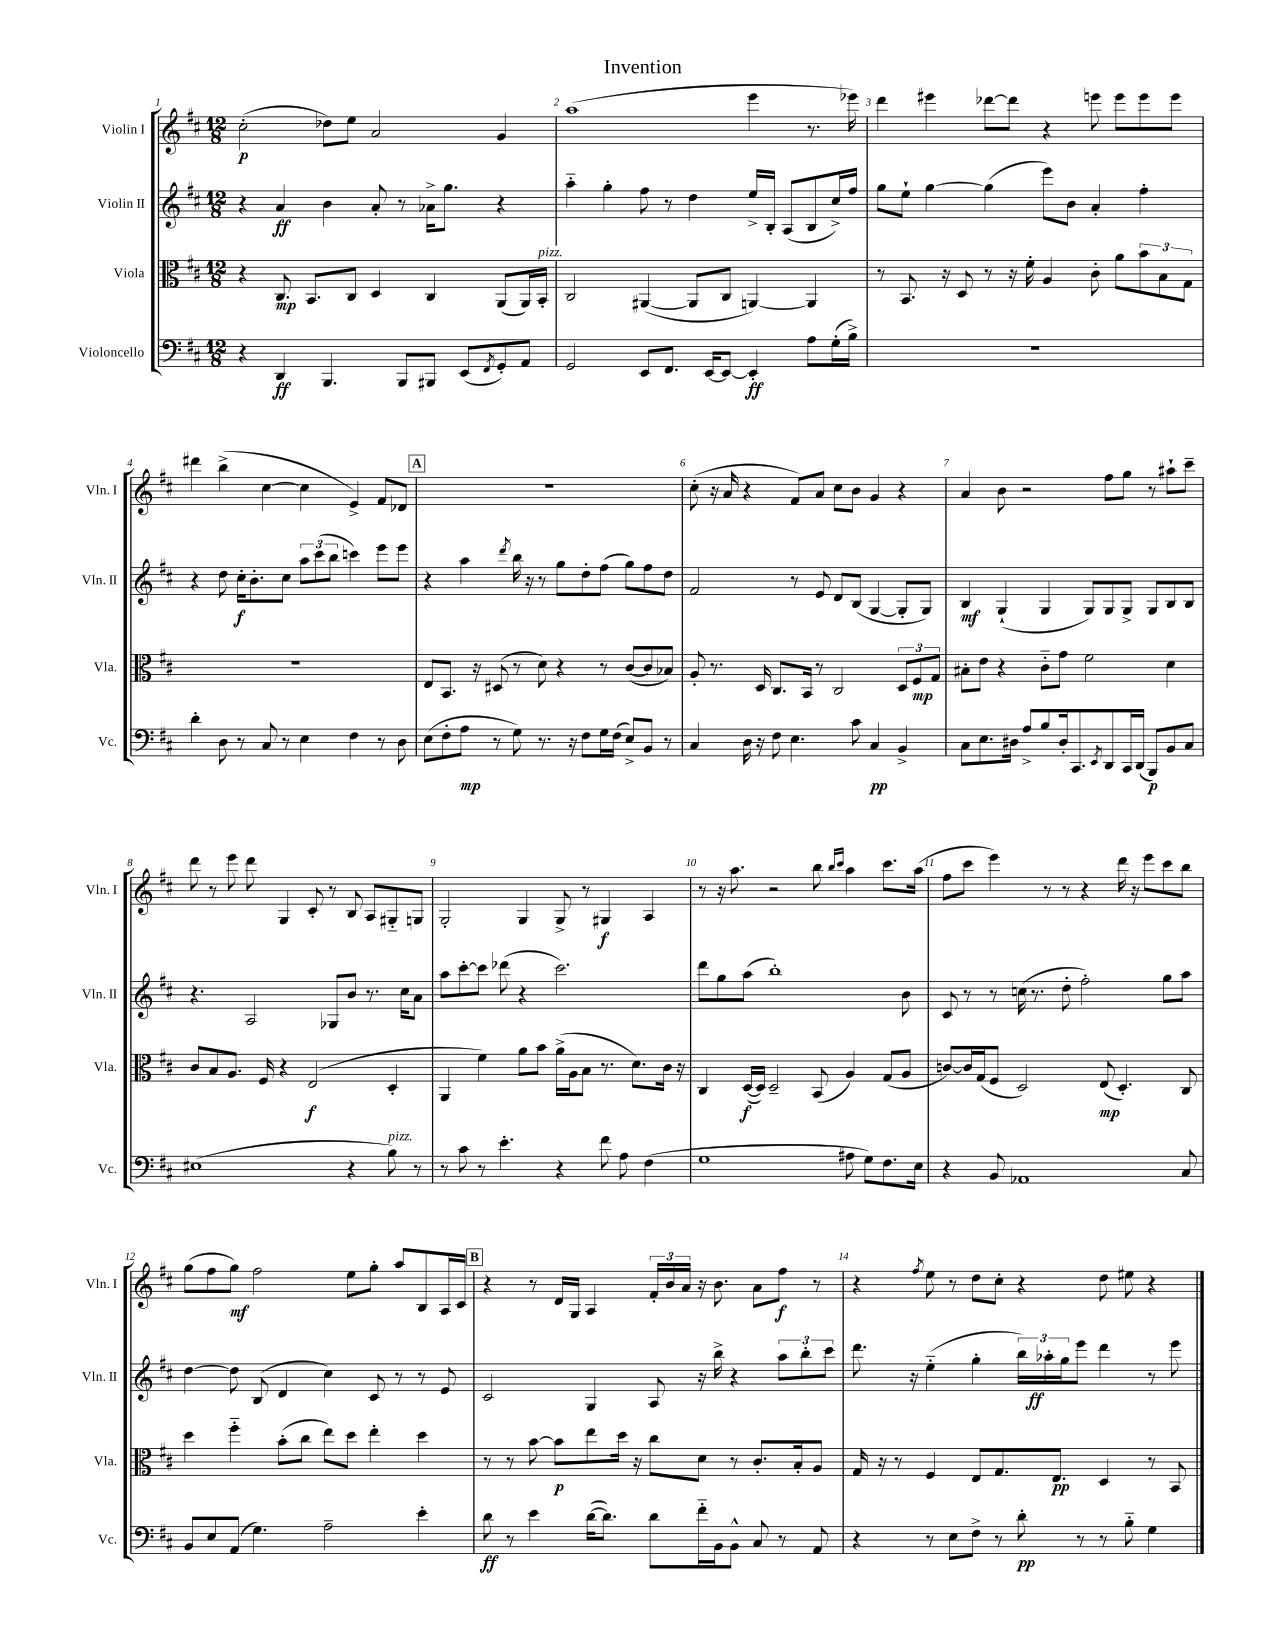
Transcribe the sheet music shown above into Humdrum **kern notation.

**kern	**dynam	**kern	**dynam	**kern	**dynam	**kern	**dynam
*part4	*part4	*part3	*part3	*part2	*part2	*part1	*part1
*staff4	*staff4	*staff3	*staff3	*staff2	*staff2	*staff1	*staff1
*I"Violoncello	*	*I"Viola	*	*I"Violin II	*	*I"Violin I	*
*I'Vc.	*	*I'Vla.	*	*I'Vln. II	*	*I'Vln. I	*
*clefF4	*	*clefC3	*	*clefG2	*	*clefG2	*
*k[f#c#]	*	*k[f#c#]	*	*k[f#c#]	*	*k[f#c#]	*
*M12/8	*	*M12/8	*	*M12/8	*	*M12/8	*
=1	=1	=1	=1	=1	=1	=1	=1
4r	.	4r	.	4r	.	(2cc#'\	p
4DD/	ff	8.C#/	mp	4a/	ff	.	.
.	.	8.BB/L	.	.	.	.	.
4.BBB/	.	.	.	4b\	.	8dd-X\L)	.
.	.	8C#/J	.	.	.	8ee\J	.
.	.	4D/	.	8a'/	.	2a/	.
8BBB/L	.	.	.	8r	.	.	.
8BBB#X/J	.	4C#/	.	16a-X^\KL	.	.	.
.	.	.	.	8.gg\J	.	.	.
(8EE/L	.	.	.	.	.	.	.
8qFF#/	.	.	.	.	.	.	.
8GG'/)	.	(8AA/L	.	4r	.	4g/	.
8AA/J	.	16AA/L)	.	.	.	.	.
!	!	!LO:TX:a:i:t=pizz.	!	!	!	!	!
.	.	16BB'/JJ	.	.	.	.	.
=2	=2	=2	=2	=2	=2	=2	=2
2GG/	.	2C#/	.	4aa\	.	(1aa	.
.	.	.	.	4gg'\	.	.	.
8EE/L	.	([4AA#X/	.	8ff#\	.	.	.
8.FF#/J	.	.	.	8r	.	.	.
.	.	8AA#/L]	.	4dd\	.	.	.
[16EE/KL	.	.	.	.	.	.	.
8EE/J_	.	8C#/J	.	.	.	.	.
4EE'/]	ff	[4AAn/)	.	16ee^/LL	.	4eee\	.
.	.	.	.	16B'/JJ	.	.	.
.	.	.	.	(8A/L	.	.	.
8A\L	.	4AA/]	.	8B/	.	8.r	.
(16G'\L	.	.	.	16cc#^/L)	.	.	.
16B^\JJ)	.	.	.	16ff#/JJ	.	16eee-X\)	.
=3	=3	=3	=3	=3	=3	=3	=3
1.r	.	8r	.	8gg\L	.	4ddd\	.
.	.	8.BB/	.	8ee`\J	.	.	.
.	.	.	.	[4gg\	.	4eee#X\	.
.	.	16r	.	.	.	.	.
.	.	8D/	.	.	.	.	.
.	.	8r	.	(4gg\]	.	[8ddd-X\L	.
.	.	16r	.	.	.	8ddd-\J]	.
.	.	16f#'\	.	.	.	.	.
.	.	4A/	.	8eee\L)	.	4r	.
.	.	.	.	8b\J	.	.	.
.	.	8c#'\	.	4a'/	.	8eeen\	.
.	.	8a\L	.	.	.	8eee\L	.
.	.	12b\	.	4ff#'\	.	8eee\	.
.	.	12B\	.	.	.	.	.
.	.	.	.	.	.	8eee\J	.
.	.	12G\J	.	.	.	.	.
!!LO:LB:g=z
=4	=4	=4	=4	=4	=4	=4	=4
4d'\	.	1.r	.	4r	.	4ddd#X\	.
8D\	.	.	.	8dd\	.	(4bb^\	.
8r	.	.	.	16cc#'\KL	f	.	.
.	.	.	.	8.b'\	.	.	.
8C#/	.	.	.	.	.	[4cc#\	.
8r	.	.	.	8cc#\J	.	.	.
4E\	.	.	.	12aa\L	.	4cc#\]	.
.	.	.	.	(12ccc#\	.	.	.
.	.	.	.	12bb\J	.	.	.
4F#\	.	.	.	4cccn\)	.	4e^/)	.
8r	.	.	.	8eee\L	.	8f#/L	.
8D\	.	.	.	8eee\J	.	8d-X/J	.
!!LO:REH:place=s1:t=A
=5	=5	=5	=5	=5	=5	=5	=5
(8E\L	.	8E/L	.	4r	.	1.r	.
8F#'\	.	8.BB/J	.	.	.	.	.
8A\J	mp	.	.	4aa\	.	.	.
.	.	16r	.	.	.	.	.
8r	.	(8D#X/	.	.	.	.	.
.	.	.	.	8qddd/	.	.	.
8G\)	.	8r	.	16bb\	.	.	.
.	.	.	.	16r	.	.	.
8.r	.	8d\)	.	8r	.	.	.
.	.	4r	.	8gg\L	.	.	.
16r	.	.	.	.	.	.	.
8F#\L	.	.	.	8dd'\	.	.	.
16G\L	.	8r	.	(8ff#\J	.	.	.
(16F#\JJ	.	.	.	.	.	.	.
8E^/L)	.	([8c#/L	.	8gg\L)	.	.	.
8BB/J	.	8c#/]	.	8ff#\	.	.	.
8r	.	8B-X/J)	.	8dd\J	.	.	.
=6	=6	=6	=6	=6	=6	=6	=6
4C#/	.	8A'/	.	2f#/	.	(8cc#'\	.
.	.	8.r	.	.	.	16r	.
.	.	.	.	.	.	16a/	.
16D\	.	.	.	.	.	4r	.
16r	.	16D/	.	.	.	.	.
8F#\	.	8.C#/L	.	.	.	.	.
4.E\	.	.	.	8r	.	8f#/L)	.
.	.	16BB/Jk	.	.	.	.	.
.	.	8r	.	8e/	.	8a/J	.
.	.	2C#/	.	8d/L	.	8cc#\L	.
8c#\	.	.	.	(8B/J	.	8b\J	.
4C#/	pp	.	.	[4G/	.	4g/	.
4BB^/	.	12D/L	.	8G'/L]	.	4r	.
.	.	12F#/	mp	.	.	.	.
.	.	.	.	8G/J)	.	.	.
.	.	12G/J	.	.	.	.	.
=7	=7	=7	=7	=7	=7	=7	=7
8C#\L	.	8B#X'\L	.	4B/	mf	4a/	.
8.E\	.	8e\J	.	.	.	.	.
.	.	4r	.	(4G`/	.	8b\	.
16D#X\Jk	.	.	.	.	.	.	.
8A^/L	.	.	.	.	.	2r	.
8B/	.	8c#\L	.	4G/	.	.	.
16D#'/k	.	8g\J	.	.	.	.	.
8.CC#/	.	.	.	.	.	.	.
.	.	2f#\	.	8G/L)	.	.	.
8qEE/	.	.	.	.	.	.	.
8DD/	.	.	.	8G/	.	8ff#\L	.
16CC#/L	.	.	.	8G^/J	.	8gg\J	.
(16DD/JJ	.	.	.	.	.	.	.
8BBB/L)	p	.	.	8G/L	.	8r	.
8BB/	.	4d\	.	8B/	.	8aa#X`\L	.
8C#/J	.	.	.	8B/J	.	8ccc#~\J	.
!!LO:LB:g=z
=8	=8	=8	=8	=8	=8	=8	=8
(1E#X	.	8c#/L	.	4.r	.	8ddd\	.
.	.	8B/	.	.	.	8r	.
.	.	8.A/J	.	.	.	8eee\	.
.	.	.	.	2A/	.	8ddd\	.
.	.	16F#/	.	.	.	.	.
.	.	4r	.	.	.	4G/	.
.	.	(2E/	f	.	.	8c#'/	.
.	.	.	.	8G-X/L	.	8r	.
4r	.	.	.	8b/J	.	8B/	.
.	.	.	.	8.r	.	8A/L	.
!LO:TX:a:i:t=pizz.	!	!	!	!	!	!	!
8B\)	.	4D'/	.	.	.	8G#X/	.
.	.	.	.	16cc#\KL	.	.	.
8r	.	.	.	8a\J	.	8Gn/J	.
=9	=9	=9	=9	=9	=9	=9	=9
8r	.	4AA/	.	8aa\L	.	2G'/	.
8c#\	.	.	.	[8ccc#'\	.	.	.
8r	.	4f#\)	.	8ccc#\J]	.	.	.
4.e'\	.	.	.	(8ddd-X\	.	.	.
.	.	8a\L	.	4r	.	4G/	.
.	.	8b\J	.	.	.	.	.
4r	.	(16a^\LL	.	2.ccc#\)	.	8G^/	.
.	.	16A\J	.	.	.	.	.
.	.	8B\J	.	.	.	8r	.
8f#\	.	8.r	.	.	.	4G#X/	f
8A\	.	.	.	.	.	.	.
.	.	8.d\L)	.	.	.	.	.
(4F#\	.	.	.	.	.	4A/	.
.	.	16c#\Jk	.	.	.	.	.
.	.	16r	.	.	.	.	.
=10	=10	=10	=10	=10	=10	=10	=10
1G	.	4C#/	.	8ddd\L	.	8r	.
.	.	.	.	8gg\	.	16r	.
.	.	.	.	.	.	8.aa\	.
.	.	([16D/LL	f	(8aa\J	.	.	.
.	.	16D/JJ])	.	.	.	.	.
.	.	2D~/	.	1bb')	.	2r	.
.	.	(8BB/	.	.	.	8bb\	.
.	.	.	.	.	.	16qqbb/LL	.
.	.	.	.	.	.	16qqccc#/JJ	.
8A#X\	.	4A/)	.	.	.	4aa\	.
8G\L)	.	.	.	.	.	.	.
8.F#\	.	(8G/L	.	.	.	8.ccc#\L	.
.	.	8A/J	.	8b\	.	.	.
16E\Jk	.	.	.	.	.	(16aa\Jk	.
=11	=11	=11	=11	=11	=11	=11	=11
4r	.	[8cn/L)	.	8c#/	.	8ff#\L	.
.	.	16c/L]	.	8r	.	8ccc#\J	.
.	.	(16G/J	.	.	.	.	.
8BB/	.	8F#/J	.	8r	.	4eee\)	.
1AA-X	.	2D/)	.	(16ccn\	.	.	.
.	.	.	.	8.r	.	.	.
.	.	.	.	.	.	8r	.
.	.	.	.	8dd'\	.	8r	.
.	.	.	.	2ff#'\)	.	4r	.
.	.	(8E/	mp	.	.	.	.
.	.	4.D'/)	.	.	.	16ddd\	.
.	.	.	.	.	.	16r	.
.	.	.	.	.	.	8eee\L	.
.	.	.	.	8gg\L	.	8ccc#\	.
8C#/	.	8C#/	.	8aa\J	.	8bb\J	.
!!LO:LB:g=z
=12	=12	=12	=12	=12	=12	=12	=12
8BB/L	.	4dd\	.	[4dd\	.	(8gg\L	.
8E/	.	.	.	.	.	8ff#\	.
(8AA/J	.	4ff#\	.	8dd\]	.	8gg\J)	mf
4.G\)	.	.	.	(8B/	.	2ff#\	.
.	.	(8b'\L	.	4d/	.	.	.
.	.	8cc#\J	.	.	.	.	.
2A~\	.	8ee\L)	.	4cc#\)	.	.	.
.	.	8dd\J	.	.	.	8ee\L	.
.	.	4ee'\	.	8c#/	.	8gg'\J	.
.	.	.	.	8r	.	8aa/L	.
4e'\	.	4dd\	.	8r	.	8B/	.
.	.	.	.	8e/	.	16A/L	.
.	.	.	.	.	.	16c#/JJ	.
!!LO:REH:place=s1:t=B
=13	=13	=13	=13	=13	=13	=13	=13
8d\	ff	8r	.	2c#/	.	4r	.
8r	.	8r	.	.	.	.	.
4e\	.	[8b\	.	.	.	8r	.
.	.	8b\L]	p	.	.	16d/LL	.
.	.	.	.	.	.	16G/JJ	.
([16d\KL	.	8ee\	.	4G/	.	4A/	.
8.d\J])	.	.	.	.	.	.	.
.	.	16dd\Jk	.	.	.	.	.
.	.	16r	.	.	.	.	.
8d\L	.	8cc#\L	.	8A/	.	24f#'/LL	.
.	.	.	.	.	.	24b/	.
.	.	.	.	.	.	24a/JJ	.
16f#\L	.	8d\J	.	16r	.	16r	.
16BB\J	.	.	.	16bb^\	.	8.b\	.
8BB^^\J	.	8r	.	4r	.	.	.
8C#/	.	8.c#'/L	.	.	.	8a\L	.
8r	.	.	.	12aa\L	.	8ff#\J	f
.	.	16B'/k	.	.	.	.	.
.	.	.	.	12bb'\	.	.	.
8AA/	.	8A/J	.	.	.	8r	.
.	.	.	.	12ccc#\J	.	.	.
=14	=14	=14	=14	=14	=14	=14	=14
4r	.	16G/	.	8.ddd\	.	4r	.
.	.	16r	.	.	.	.	.
.	.	8r	.	.	.	.	.
.	.	.	.	16r	.	.	.
.	.	.	.	.	.	8qff#/	.
8r	.	4F#/	.	(4ee\	.	8ee\	.
8E\L	.	.	.	.	.	8r	.
8F#^\J	.	8E/L	.	4gg'\	.	8dd\L	.
8r	.	8.G/	.	.	.	8cc#'\J	.
8d'\	pp	.	.	24bb\LL)	.	4r	.
.	.	.	.	24aa-X'\	ff	.	.
.	.	8.E/J	pp	.	.	.	.
.	.	.	.	24gg\J	.	.	.
8r	.	.	.	8eee\J	.	.	.
8r	.	4D/	.	4ddd\	.	8dd\	.
8B\	.	.	.	.	.	8ee#X\	.
4G\	.	8r	.	8r	.	4r	.
.	.	8BB/	.	8eee\	.	.	.
==	==	==	==	==	==	==	==
*-	*-	*-	*-	*-	*-	*-	*-
